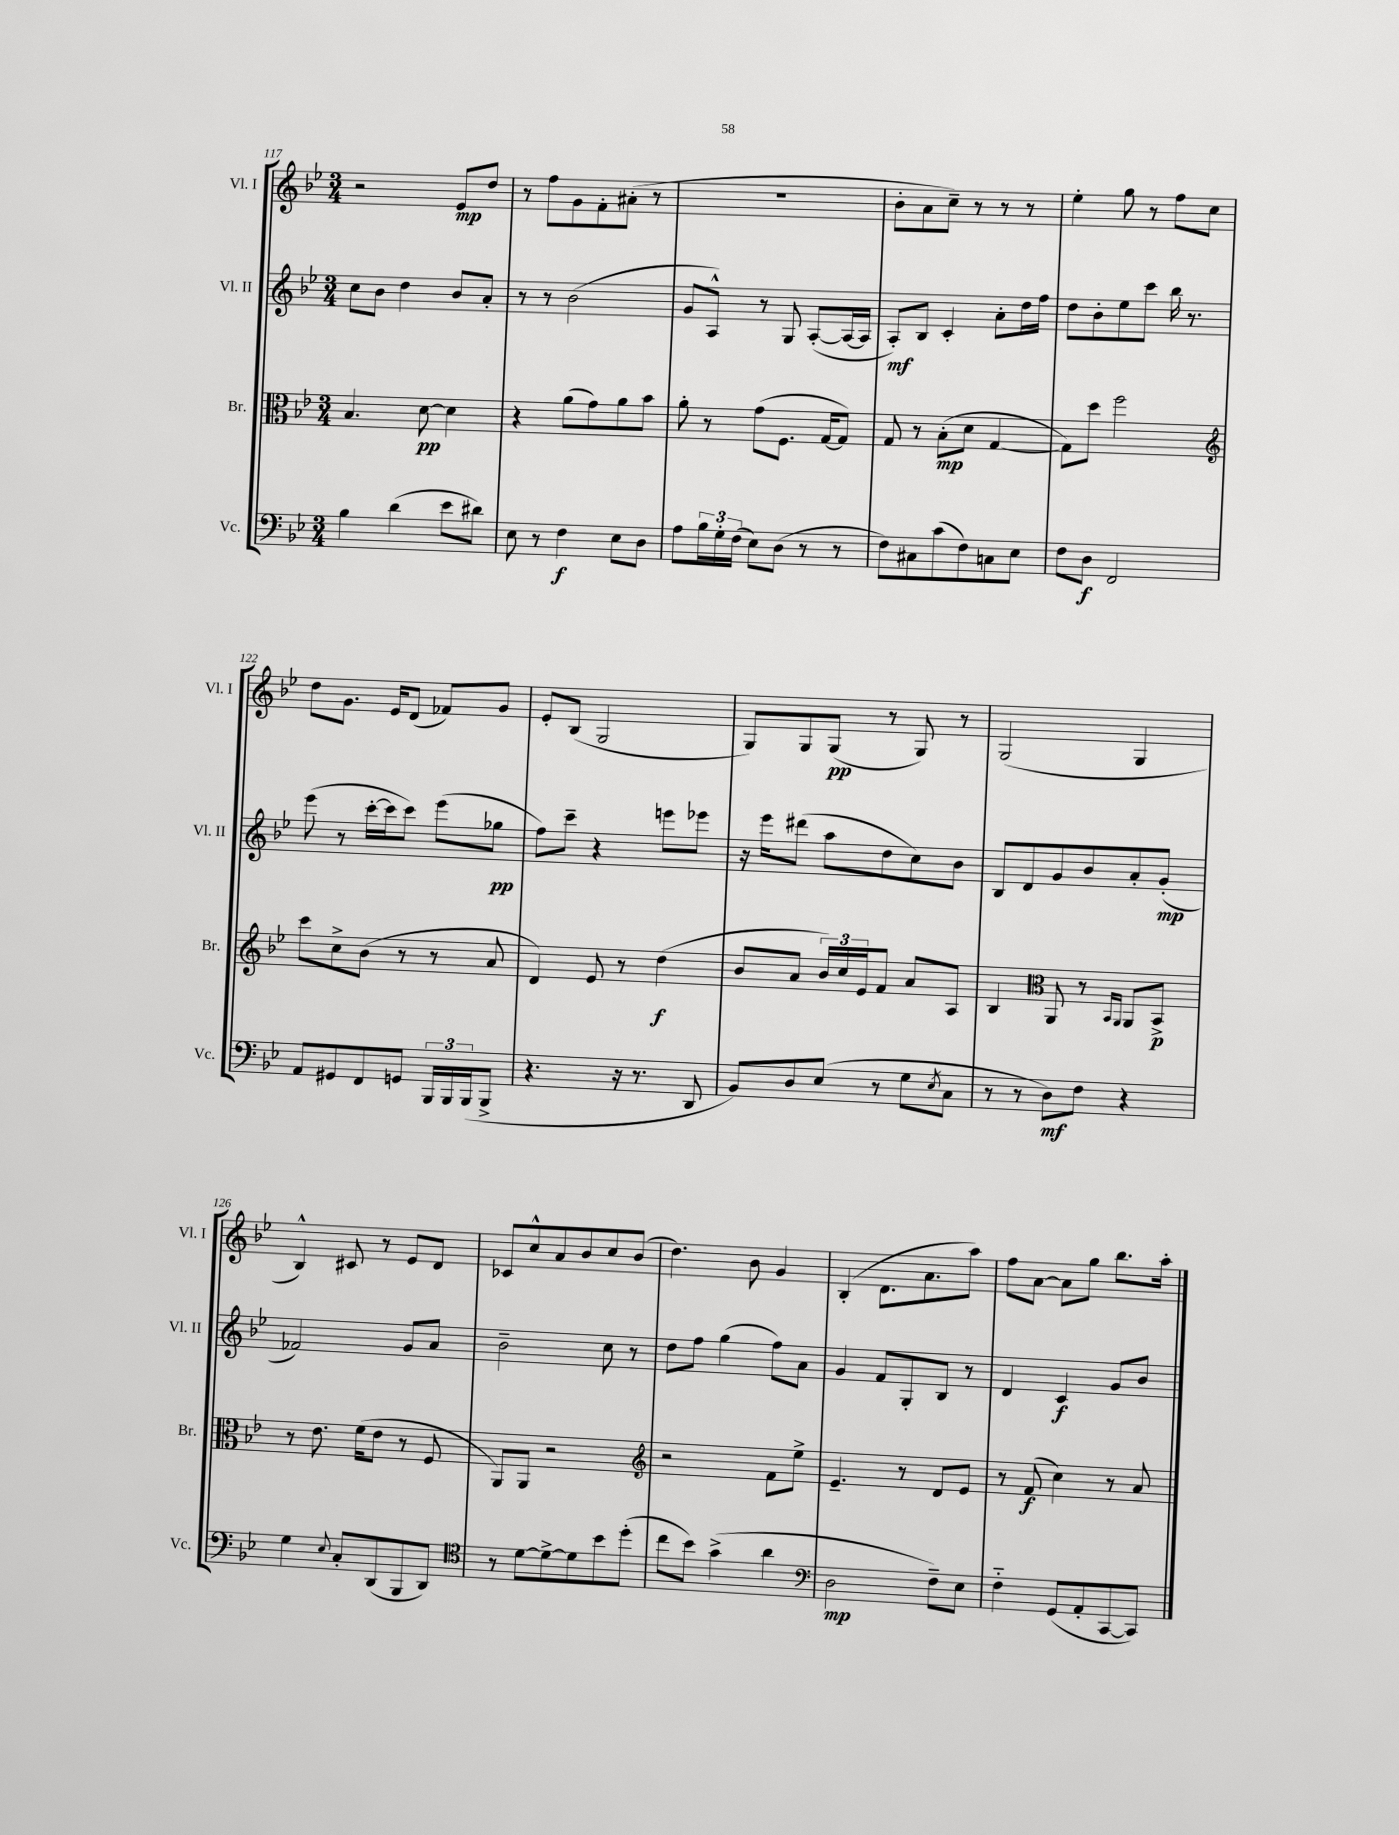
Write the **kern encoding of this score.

**kern	**dynam	**kern	**dynam	**kern	**dynam	**kern	**dynam
*part4	*part4	*part3	*part3	*part2	*part2	*part1	*part1
*staff4	*staff4	*staff3	*staff3	*staff2	*staff2	*staff1	*staff1
*I"Vc.	*	*I"Br.	*	*I"Vl. II	*	*I"Vl. I	*
*I'Vc.	*	*I'Br.	*	*I'Vl. II	*	*I'Vl. I	*
*clefF4	*	*clefC3	*	*clefG2	*	*clefG2	*
*k[b-e-]	*	*k[b-e-]	*	*k[b-e-]	*	*k[b-e-]	*
*M3/4	*	*M3/4	*	*M3/4	*	*M3/4	*
=117	=117	=117	=117	=117	=117	=117	=117
4B-\	.	4.B-/	.	8cc\L	.	2r	.
.	.	.	.	8b-\J	.	.	.
(4d\	.	.	.	4dd\	.	.	.
.	.	[8d\	pp	.	.	.	.
8e-\L	.	4d\]	.	8b-/L	.	8e-/L	mp
8d#X\J)	.	.	.	8a'/J	.	8dd/J	.
=118	=118	=118	=118	=118	=118	=118	=118
8E-\	.	4r	.	8r	.	8r	.
8r	.	.	.	8r	.	8ff\L	.
4F\	f	(8a\L	.	(2b-\	.	8g\	.
.	.	8g\)	.	.	.	8f'\	.
8E-\L	.	8a\	.	.	.	(8a#X'\J	.
8D\J	.	8b-\J	.	.	.	8r	.
=119	=119	=119	=119	=119	=119	=119	=119
8A\L	.	8a'\	.	8g/L	.	2.r	.
24B-\L	.	8r	.	8A^^/J)	.	.	.
24G'\	.	.	.	.	.	.	.
(24F\JJ	.	.	.	.	.	.	.
8E-\L)	.	(8g\L	.	8r	.	.	.
(8D\J	.	8.F\J	.	8G/	.	.	.
8r	.	.	.	([8A'/L	.	.	.
.	.	[16G/KL	.	.	.	.	.
8r	.	8G/J])	.	16A/L_	.	.	.
.	.	.	.	16A/JJ]	.	.	.
=120	=120	=120	=120	=120	=120	=120	=120
8F\L)	.	8G/	.	8A'/L)	mf	8b-'\L	.
8C#X\	.	8r	.	8B-/J	.	8a\	.
(8c\	.	(8B-'\L	mp	4c'/	.	8cc~\J)	.
8F\)	.	8d\J	.	.	.	8r	.
8Cn\	.	[4G/	.	8a'\L	.	8r	.
8E-\J	.	.	.	16dd\L	.	8r	.
.	.	.	.	16ff\JJ	.	.	.
=121	=121	=121	=121	=121	=121	=121	=121
8F\L	.	8G\L])	.	8dd\L	.	4ee-'\	.
8D\J	f	8dd\J	.	8b-'\	.	.	.
2FF/	.	2ff\	.	8ee-\	.	8gg\	.
.	.	.	.	8ccc\J	.	8r	.
.	.	.	.	16bb-\	.	8ff\L	.
.	.	.	.	8.r	.	.	.
.	.	.	.	.	.	8cc\J	.
!!LO:LB:g=z
=122	=122	=122	=122	=122	=122	=122	=122
*	*	*clefG2	*	*	*	*	*
8AA/L	.	8ccc\L	.	(8eee-\	.	8dd\L	.
8GG#X/	.	8cc^\	.	8r	.	8.g\J	.
8FF/	.	(8b-\J	.	[16ccc'\LL	.	.	.
.	.	.	.	16ccc\J]	.	16e-/KL	.
8GGn/J	.	8r	.	8ccc\J)	.	(8d/J	.
24BBB-/LL	.	8r	.	(8eee-\L	.	8f-X/L)	.
24BBB-/	.	.	.	.	.	.	.
(24BBB-/J	.	.	.	.	.	.	.
8BBB-^/J	.	8a/	.	8gg-X\J	pp	8g/J	.
=123	=123	=123	=123	=123	=123	=123	=123
4.r	.	4d/)	.	8ff\L)	.	8e-'/L	.
.	.	.	.	8ccc~\J	.	(8B-/J	.
.	.	8e-/	.	4r	.	2G/	.
16r	.	8r	.	.	.	.	.
8.r	.	.	.	.	.	.	.
.	.	(4dd\	f	8eeen\L	.	.	.
8DD/	.	.	.	8eee-X\J	.	.	.
=124	=124	=124	=124	=124	=124	=124	=124
8BB-/L)	.	8b-/L	.	16r	.	8G/L)	.
.	.	.	.	16eee-\KL	.	.	.
8D/	.	8a/J	.	(8ddd#X\J	.	8G/	.
(8E-/J	.	24b-/LL)	.	8aa\L	.	(8G/J	pp
.	.	24cc/	.	.	.	.	.
.	.	24e-/J	.	.	.	.	.
8r	.	8f/J	.	8dd\	.	8r	.
8G\L	.	8a/L	.	8cc\)	.	8G/)	.
8qE-/	.	.	.	.	.	.	.
8C\J	.	8A/J	.	8b-\J	.	8r	.
=125	=125	=125	=125	=125	=125	=125	=125
8r	.	4B-/	.	8B-/L	.	(2G/	.
8r	.	.	.	8d/	.	.	.
*	*	*clefC3	*	*	*	*	*
8D\L)	mf	8AA/	.	8g/	.	.	.
8F\J	.	8r	.	8b-/	.	.	.
.	.	16qqBB-/LL	.	.	.	.	.
.	.	16qqAA/JJ	.	.	.	.	.
4r	.	8AA/L	.	8a'/	.	4G/	.
.	.	8BB-^/J	p	(8g'/J	mp	.	.
!!LO:LB:g=z
=126	=126	=126	=126	=126	=126	=126	=126
4G\	.	8r	.	2f-X/)	.	4B-^^/)	.
.	.	8.e-\	.	.	.	.	.
8qqE-/	.	.	.	.	.	.	.
8C'/L	.	.	.	.	.	8c#X/	.
.	.	(16f\KL	.	.	.	.	.
(8DD/	.	8e-\J	.	.	.	8r	.
8BBB-/	.	8r	.	8g/L	.	8e-/L	.
8DD/J)	.	8F/	.	8a/J	.	8d/J	.
=127	=127	=127	=127	=127	=127	=127	=127
*clefC4	*	*	*	*	*	*	*
8r	.	8AA/L)	.	2b-~\	.	8c-X/L	.
[8d\L	.	8AA/J	.	.	.	8cc^^/	.
8d^\_	.	2r	.	.	.	8a/	.
8d\]	.	.	.	.	.	8b-/	.
8b-\	.	.	.	8cc\	.	8cc/	.
(8dd'\J	.	.	.	8r	.	(8b-/J	.
=128	=128	=128	=128	=128	=128	=128	=128
*	*	*clefG2	*	*	*	*	*
8cc\L	.	2r	.	8dd\L	.	4.dd\)	.
8b-\J)	.	.	.	8ff\J	.	.	.
(4g^\	.	.	.	(4gg\	.	.	.
.	.	.	.	.	.	8b-\	.
4a\	.	8f\L	.	8ff\L)	.	4g/	.
.	.	8ee-^\J	.	8a\J	.	.	.
=129	=129	=129	=129	=129	=129	=129	=129
*clefF4	*	*	*	*	*	*	*
2D\	mp	4.e-~/	.	4g/	.	(4B-'/	.
.	.	.	.	8f/L	.	8.d\L	.
.	.	8r	.	8G'/	.	.	.
.	.	.	.	.	.	8.a\	.
8F~\L)	.	8d/L	.	8B-/J	.	.	.
8E-\J	.	8e-/J	.	8r	.	8aa\J)	.
=130	=130	=130	=130	=130	=130	=130	=130
4F\	.	8r	.	4d/	.	8ff\L	.
.	.	(8f/	f	.	.	[8a\J	.
(8GG/L	.	4cc\)	.	4c/	f	8a\L]	.
8AA'/	.	.	.	.	.	8gg\J	.
[8CC/	.	8r	.	8g/L	.	8.bb-\L	.
8CC/J])	.	8a/	.	8b-/J	.	.	.
.	.	.	.	.	.	16aa'\Jk	.
==	==	==	==	==	==	==	==
*-	*-	*-	*-	*-	*-	*-	*-
